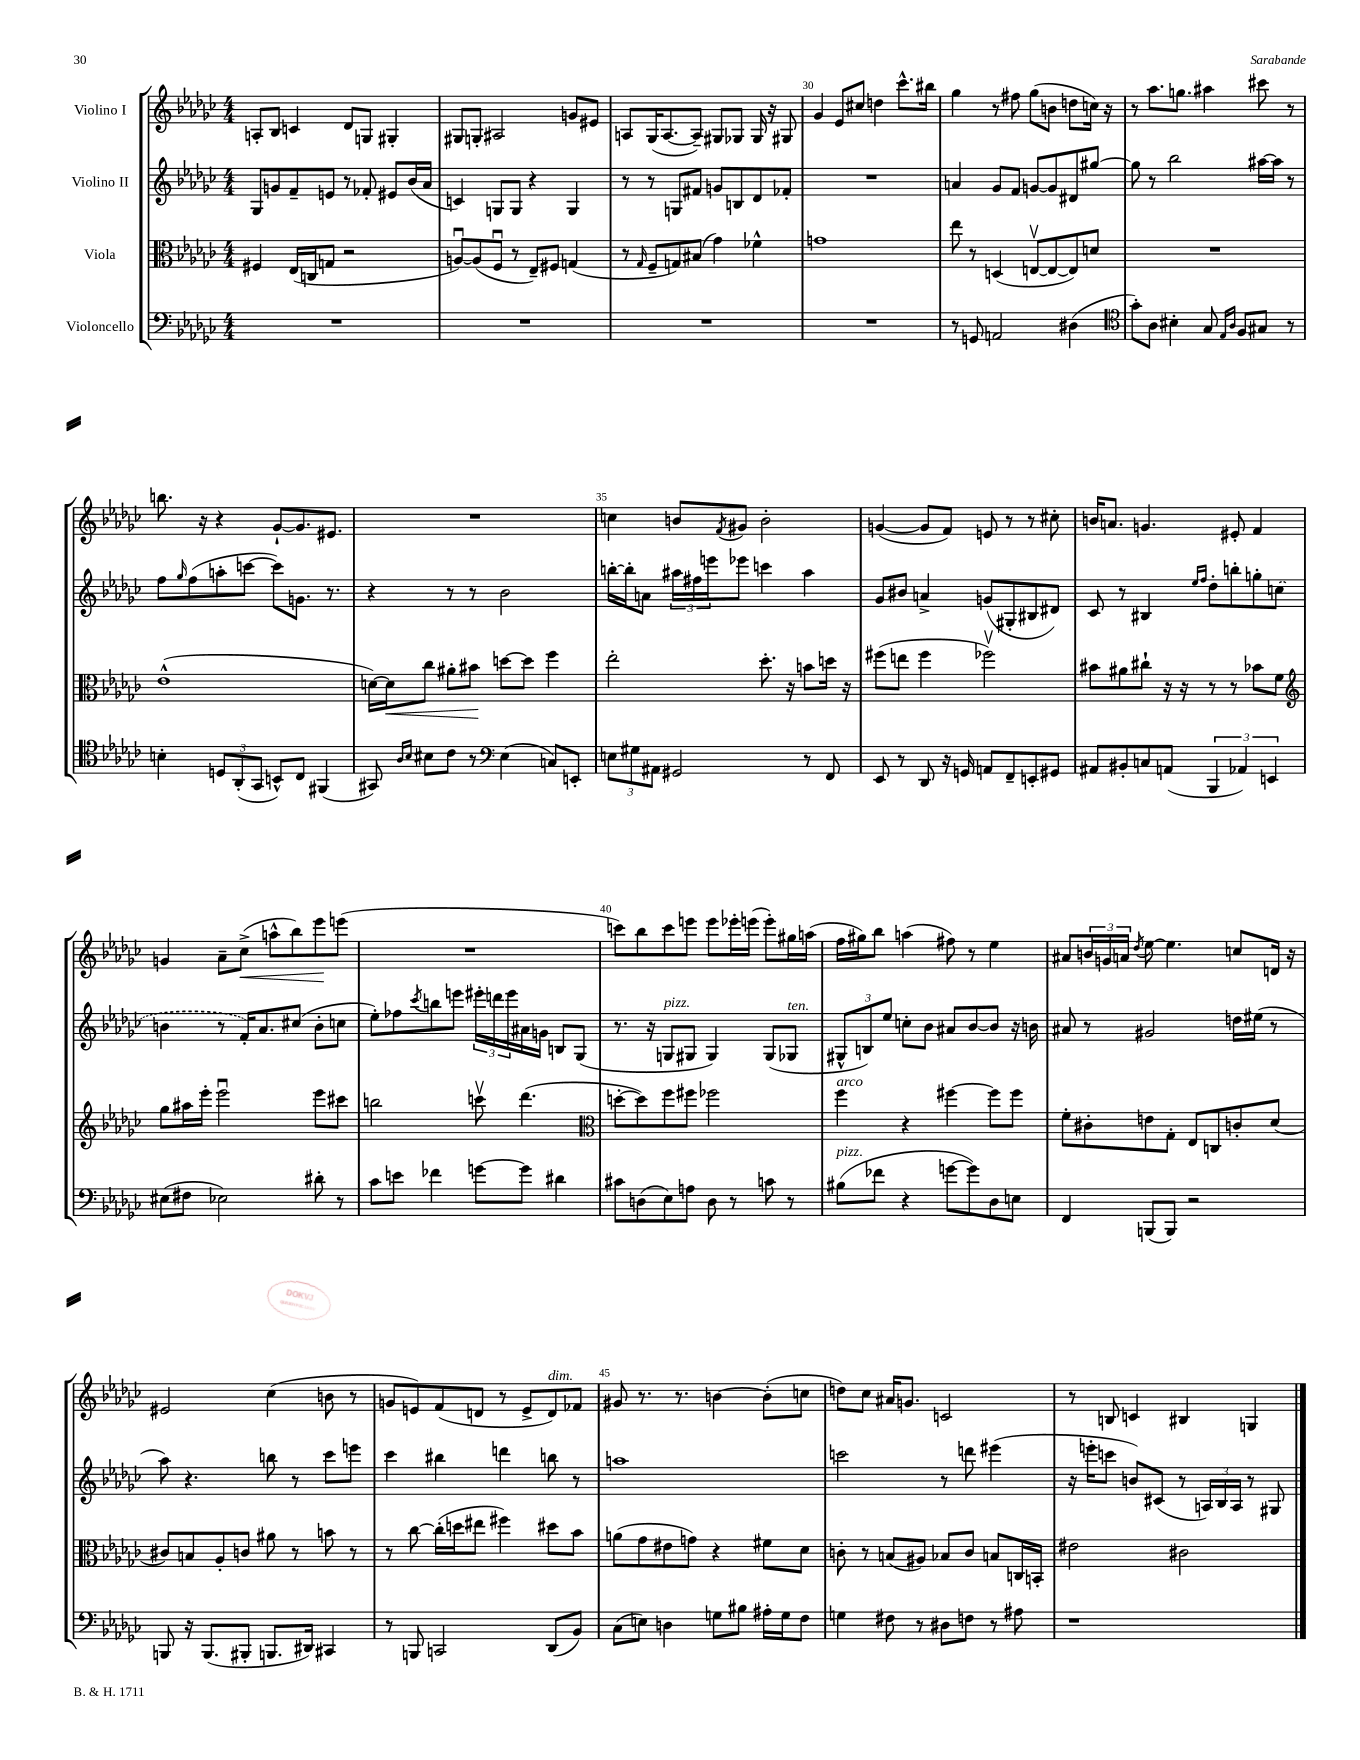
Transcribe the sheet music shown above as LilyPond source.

<<
\new StaffGroup <<
\new Staff = "s0" \with { instrumentName = "Violino I" } {
    \clef treble \key ges \major \numericTimeSignature \time 4/4
    a8-. bes8 c'4 des'8 g8 gis4-. |
    gis8 g8-. ais2 g'8 eis'8 |
    a8 ges16( a8.~ a8--) gis8 ges8 ges16 r16 gis8 |
    ges'4 ees'8 cis''8 d''4 ces'''8.-^ bis''16 |
    ges''4 r8 fis''8 ges''8( b'8 d''8 c''16) r16 |
    r8 aes''8. g''8. ais''4 cis'''8 r8 |
    b''8. r16 r4 ges'8~-! ges'8. eis'8. |
    R1 |
    c''4 b'8 \acciaccatura { f'8 } gis'8 b'2-. |
    g'4~( g'8 f'8) e'8 r8 r8 cis''8-. |
    b'16 a'8. g'4. eis'8-. f'4 |
    g'4 aes'8-- ces''8->\<( a''8-^ bes''8) ees'''8\! e'''8( |
    R1 |
    c'''8) bes''8 c'''8 e'''8 e'''8 ees'''16-. e'''16( e'''8-.) gis''16 a''16( |
    f''16 gis''16) bes''8 a''4( fis''8) r8 ees''4 |
    ais'8 \tuplet 3/2 { b'16 g'16 a'16 } \acciaccatura { des''8 } ees''8~ ees''4. c''8 d'16 r16 |
    eis'2 ces''4( b'8 r8 |
    g'8 e'8) f'8( d'8 r8 e'8-> d'8^\markup { \italic "dim." }) fes'8 |
    gis'8 r8. r8. b'4~ b'8-.( c''8 |
    d''8) ces''8 ais'16 g'8. c'2 |
    r8 b8 c'4 bis4 g4 \bar "|." |
}
\new Staff = "s1" \with { instrumentName = "Violino II" } {
    \clef treble \key ges \major \numericTimeSignature \time 4/4
    ges8 g'8 f'8-- e'8 r8 fes'8-. eis'8 bes'16( aes'16 |
    c'4) g8 g8 r4 g4 |
    r8 r8 g8 fis'8 g'8 b8 des'8 fes'8-. |
    R1 |
    a'4 ges'8 f'8 g'8~ g'8 dis'8 gis''8~ |
    gis''8 r8 bes''2 ais''16~ ais''16 r8 |
    f''8 \grace { ges''16 } f''8( a''8-. c'''8~ c'''8) g'8. r8. |
    r4 r8 r8 bes'2 |
    b''16~-. b''16-. a'8 \tuplet 3/2 { ais''16 fis''16 e'''16 } ees'''8 c'''4 ais''4 |
    ges'8 bis'8 a'4-> g'8( gis8-. bis8 dis'8) |
    ces'8 r8 bis4 \grace { ees''16 f''16 } des''8-. b''8-. g''8-. \once \slurDashed c''8( |
    b'4 r8 f'16-.) aes'8. cis''8( b'8-. c''8 |
    ees''8-.) fes''8 \acciaccatura { ces'''8 } b''8 e'''8 \tuplet 3/2 { eis'''16-. d'''16 eis'''16 } ais'16 g'16 b8 ges8( |
    r8. r16 g8^\markup { \italic "pizz." } gis8 gis4) gis8( ges8^\markup { \italic "ten." } |
    \tuplet 3/2 { gis8-^ b8) ees''8 } c''8-. bes'8 ais'8 bes'8~ bes'8 r16 b'16 |
    ais'8 r8 gis'2 d''16 eis''16( r8 |
    aes''8) r4. b''8 r8 ces'''8 e'''8 |
    ces'''4 bis''4 d'''4 b''8 r8 |
    a''1 |
    c'''2 r8 d'''8 eis'''4( |
    r16 e'''16-. c'''8 b'8) cis'8( r8 \tuplet 3/2 { a16) bes16 a16 } r8 gis8 \bar "|." |
}
\new Staff = "s2" \with { instrumentName = "Viola" } {
    \clef alto \key ges \major \numericTimeSignature \time 4/4
    fis4 ees16( c16 g8 r2 |
    a8~\downbow) a8( f8\downbow r8 ees8--) fis8 g4( |
    r8 \grace { ges16 } f8-- g8) bis8( ges'4) fes'4-^ |
    g'1 |
    ees''8 r8 d4( e8~\upbow e8~ e8) d'8 |
    R1 |
    ees'1-^( |
    d'16~) d'16\< ces''8 ais'8-. bis'8\! d''8~ d''8 f''4 |
    ees''2-. des''8.-. r16 b'8 d''16 r16 |
    fis''8( e''8 fis''4 fes''2\upbow) |
    bis'8 ais'8 cis''8-! r16 r16 r8 r8 bes'8 f'8 |
    \clef treble ges''8 ais''16 ees'''16-. ees'''2\downbow ees'''8 cis'''8 |
    b''2 c'''8\upbow des'''4.( |
    \clef alto d''8~-. d''8) f''8 fis''8 fes''2 |
    f''4^\markup { \italic "arco" } r4 fis''4~ fis''8 fis''8 |
    f'8-. cis'8-. e'8 ges8-. ees8 c8 c'8-. des'8( |
    cis'8) b8 aes8-. c'8 ais'8 r8 b'8 r8 |
    r8 ces''8~ ces''16-.( d''16 eis''8 fis''4) dis''8 bes'8 |
    a'8( ges'8 eis'8 g'8) r4 fis'8 des'8 |
    c'8-. r8 b8( ais8) bes8 c'8 b8 c16 b,16-. |
    eis'2 cis'2 \bar "|." |
}
\new Staff = "s3" \with { instrumentName = "Violoncello" } {
    \clef bass \key ges \major \numericTimeSignature \time 4/4
    R1 |
    R1 |
    R1 |
    R1 |
    r8 g,8 a,2 dis4( |
    \clef tenor ges'8-.) aes8 bis4-. ges8 \grace { ees16 aes16 } f8 gis8 r8 |
    b4-. \tuplet 3/2 { d8 aes,8-.( ges,8 } b,8-^) ces8 fis,4( |
    gis,8) \grace { aes16 bes16 } bis8 ces'8 r8 \clef bass ees4( c8) e,8-. |
    \tuplet 3/2 { e8 gis8 ais,8 } gis,2 r8 f,8 |
    ees,8 r8 des,8 r16 g,16 a,8 f,8-- e,8-. gis,8 |
    ais,8 bis,8-. c8 a,8( \tuplet 3/2 { bes,,4 aes,4) e,4 } |
    eis8( fis8 ees2) dis'8-. r8 |
    ces'8 e'8 fes'4 g'8~ g'8 dis'4 |
    cis'8 d8( ees8) a8 d8 r8 c'8 r8 |
    bis8^\markup { \italic "pizz." }( fes'8 r4 g'8~ g'8) des8 e8 |
    f,4 b,,8( b,,8) r2 |
    b,,8 r16 b,,8.( bis,,8-. b,,8. dis,16) cis,4 |
    r8 b,,8 c,2 des,8( bes,8) |
    ces8( e8) d4 g8 bis8 ais16-. g16 f8 |
    g4 fis8 r8 dis8 f8 r8 ais8 |
    r1 \bar "|." |
}
>>
>>
\layout { \context { \Score currentBarNumber = #27 \override BarNumber.break-visibility = ##(#f #t #t) barNumberVisibility = #(every-nth-bar-number-visible 5) } }
